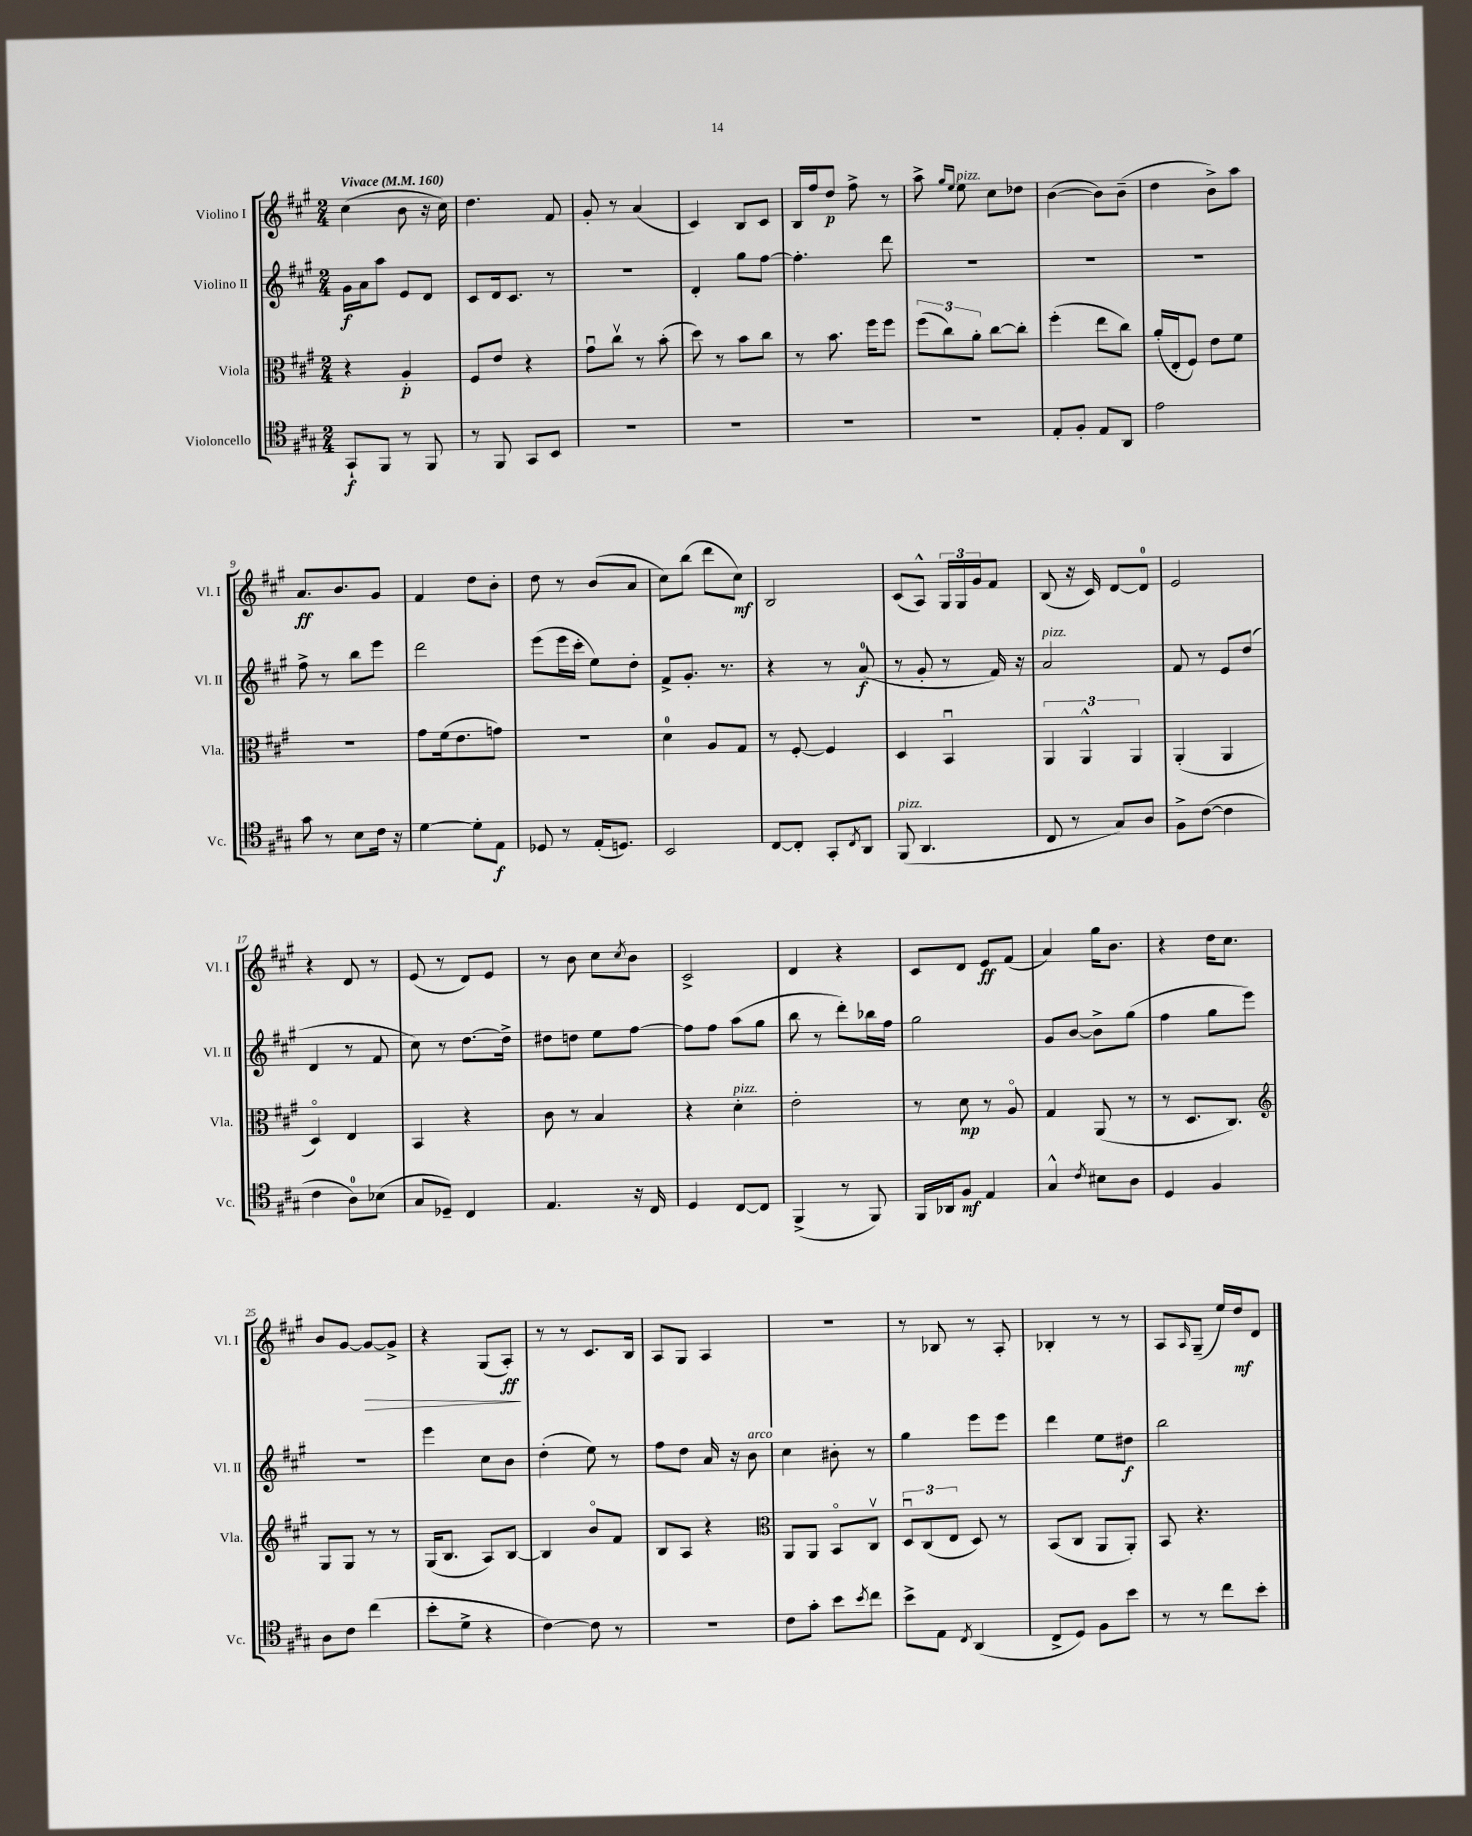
<<
\new StaffGroup <<
\new Staff = "s0" \with { instrumentName = "Violino I" shortInstrumentName = "Vl. I" } {
    \clef treble \key a \major \numericTimeSignature \time 2/4 \tempo "Vivace" 4 = 160
    cis''4( b'8 r16 cis''16) |
    d''4. fis'8 |
    gis'8-. r8 a'4( |
    cis'4) b8 cis'8 |
    b16 fis''16 d''8\p fis''8-> r8 |
    a''8-> \grace { gis''16 e''16 } e''8^\markup { \italic "pizz." } cis''8 des''8 |
    b'4~( b'8) b'8--( |
    d''4 b'8->) a''8 |
    a'8.\ff b'8. gis'8 |
    fis'4 d''8 b'8-. |
    d''8 r8 b'8( a'8 |
    cis''8) b''8( d'''8 cis''8\mf) |
    b2 |
    cis'8( a8-^) \tuplet 3/2 { gis16 gis16 gis'16 } fis'8 |
    b8( r16 cis'16) d'8~ d'8-0 |
    e'2 |
    r4 d'8 r8 |
    e'8( r8 d'8) e'8 |
    r8 b'8 cis''8 \acciaccatura { cis''8 } b'8 |
    cis'2-> |
    d'4 r4 |
    cis'8 d'8 e'8\ff fis'8( |
    a'4) gis''16 b'8. |
    r4 d''16 cis''8. |
    b'8 gis'8~ gis'8~\> gis'8-> |
    r4 gis8( a8-.\ff\!) |
    r8 r8 cis'8. b16 |
    a8 gis8 a4 |
    R2 |
    r8 bes8 r8 a8-. |
    bes4-. r8 r8 |
    a8 \grace { a16 } gis8--( e''16) d''16\mf d'8 \bar "|." |
}
\new Staff = "s1" \with { instrumentName = "Violino II" shortInstrumentName = "Vl. II" } {
    \clef treble \key a \major \numericTimeSignature \time 2/4
    gis'16\f a'16 a''8 e'8 d'8 |
    cis'8 d'16 cis'8. r8 |
    r2 |
    d'4-. gis''8 fis''8~ |
    fis''4.-. d'''8 |
    R2 |
    R2 |
    R2 |
    fis''8-> r8 b''8 e'''8 |
    d'''2 |
    e'''8( e'''16 cis'''16-. e''8) d''8-. |
    fis'8-> gis'8.-. r8. |
    r4 r8 a'8-0\f( |
    r8 gis'8-. r8 fis'16) r16 |
    a'2^\markup { \italic "pizz." } |
    fis'8 r8 e'8 d''8( |
    d'4 r8 fis'8 |
    cis''8) r8 d''8.~ d''16-> |
    dis''8 d''8 e''8 fis''8~ |
    fis''8 fis''8 a''8( gis''8 |
    b''8 r8 d'''8-.) bes''16 fis''16 |
    gis''2 |
    gis'8 b'8~ b'8-> gis''8( |
    fis''4 gis''8 e'''8) |
    r2 |
    e'''4 cis''8 b'8 |
    d''4-.( e''8) r8 |
    fis''8 d''8 a'16 r16 b'8^\markup { \italic "arco" } |
    cis''4 bis'8-. r8 |
    gis''4 e'''8 e'''8 |
    d'''4 e''8 dis''8\f |
    b''2 \bar "|." |
}
\new Staff = "s2" \with { instrumentName = "Viola" shortInstrumentName = "Vla." } {
    \clef alto \key a \major \numericTimeSignature \time 2/4
    r4 a4-.\p |
    fis8 e'8 r4 |
    gis'8\downbow cis''8\upbow r8 b'8-.( |
    d''8) r8 b'8 cis''8 |
    r8 b'8. fis''16 fis''8 |
    \tuplet 3/2 { fis''8( cis''8) a'8-. } cis''8~ cis''8-. |
    fis''4-.( e''8 cis''8) |
    a'16-.( e16-. fis8) e'8 fis'8 |
    R2 |
    gis'8 fis'16( e'8. g'8) |
    R2 |
    d'4-0 a8 gis8 |
    r8 fis8~-. fis4 |
    d4 b,4\downbow |
    \tuplet 3/2 { a,4 a,4-^ a,4 } |
    a,4-.( a,4 |
    d4\flageolet) e4 |
    b,4 r4 |
    cis'8 r8 b4 |
    r4 d'4-.^\markup { \italic "pizz." } |
    e'2-. |
    r8 d'8\mp r8 a8\flageolet |
    gis4 a,8( r8 |
    r8 d8. cis8.) |
    \clef treble gis8 gis8 r8 r8 |
    gis16( b8. a8) b8~ |
    b4 b'8\flageolet fis'8 |
    b8 a8 r4 |
    \clef alto a,8 a,8 b,8\flageolet cis8\upbow |
    \tuplet 3/2 { d8\downbow cis8( e8 } d8) r8 |
    b,8( cis8 a,8 a,8-.) |
    b,8 r4. \bar "|." |
}
\new Staff = "s3" \with { instrumentName = "Violoncello" shortInstrumentName = "Vc." } {
    \clef tenor \key a \major \numericTimeSignature \time 2/4
    gis,8-!\f fis,8 r8 fis,8 |
    r8 fis,8 gis,8 b,8 |
    R2 |
    R2 |
    R2 |
    R2 |
    e8-. fis8-. e8 a,8 |
    e'2 |
    gis'8 r8 b8 cis'16 r16 |
    d'4~ d'8-. e8\f |
    des8 r8 e16-.( d8.) |
    b,2 |
    cis8~ cis8-. gis,8-. \acciaccatura { cis8 } a,8 |
    fis,8^\markup { \italic "pizz." }( a,4. |
    cis8 r8 gis8) a8 |
    fis8-> cis'8~( cis'4 |
    cis'4 a8-0) bes8( |
    gis8 des8--) cis4 |
    e4. r16 cis16 |
    d4 cis8~ cis8 |
    fis,4->( r8 fis,8) |
    fis,16 aes,16 fis8\mf e4 |
    gis4-^ \acciaccatura { cis'8 } bis8 a8 |
    d4 fis4 |
    a8 cis'8 cis''4( |
    b'8-. d'8-> r4 |
    cis'4~) cis'8 r8 |
    r2 |
    cis'8 gis'8-. b'8 \acciaccatura { b'8 } cis''8 |
    b'8-> e8 \acciaccatura { cis8 } a,4( |
    cis8-> d8) fis8 b'8 |
    r8 r8 cis''8 b'8-. \bar "|." |
}
>>
>>
